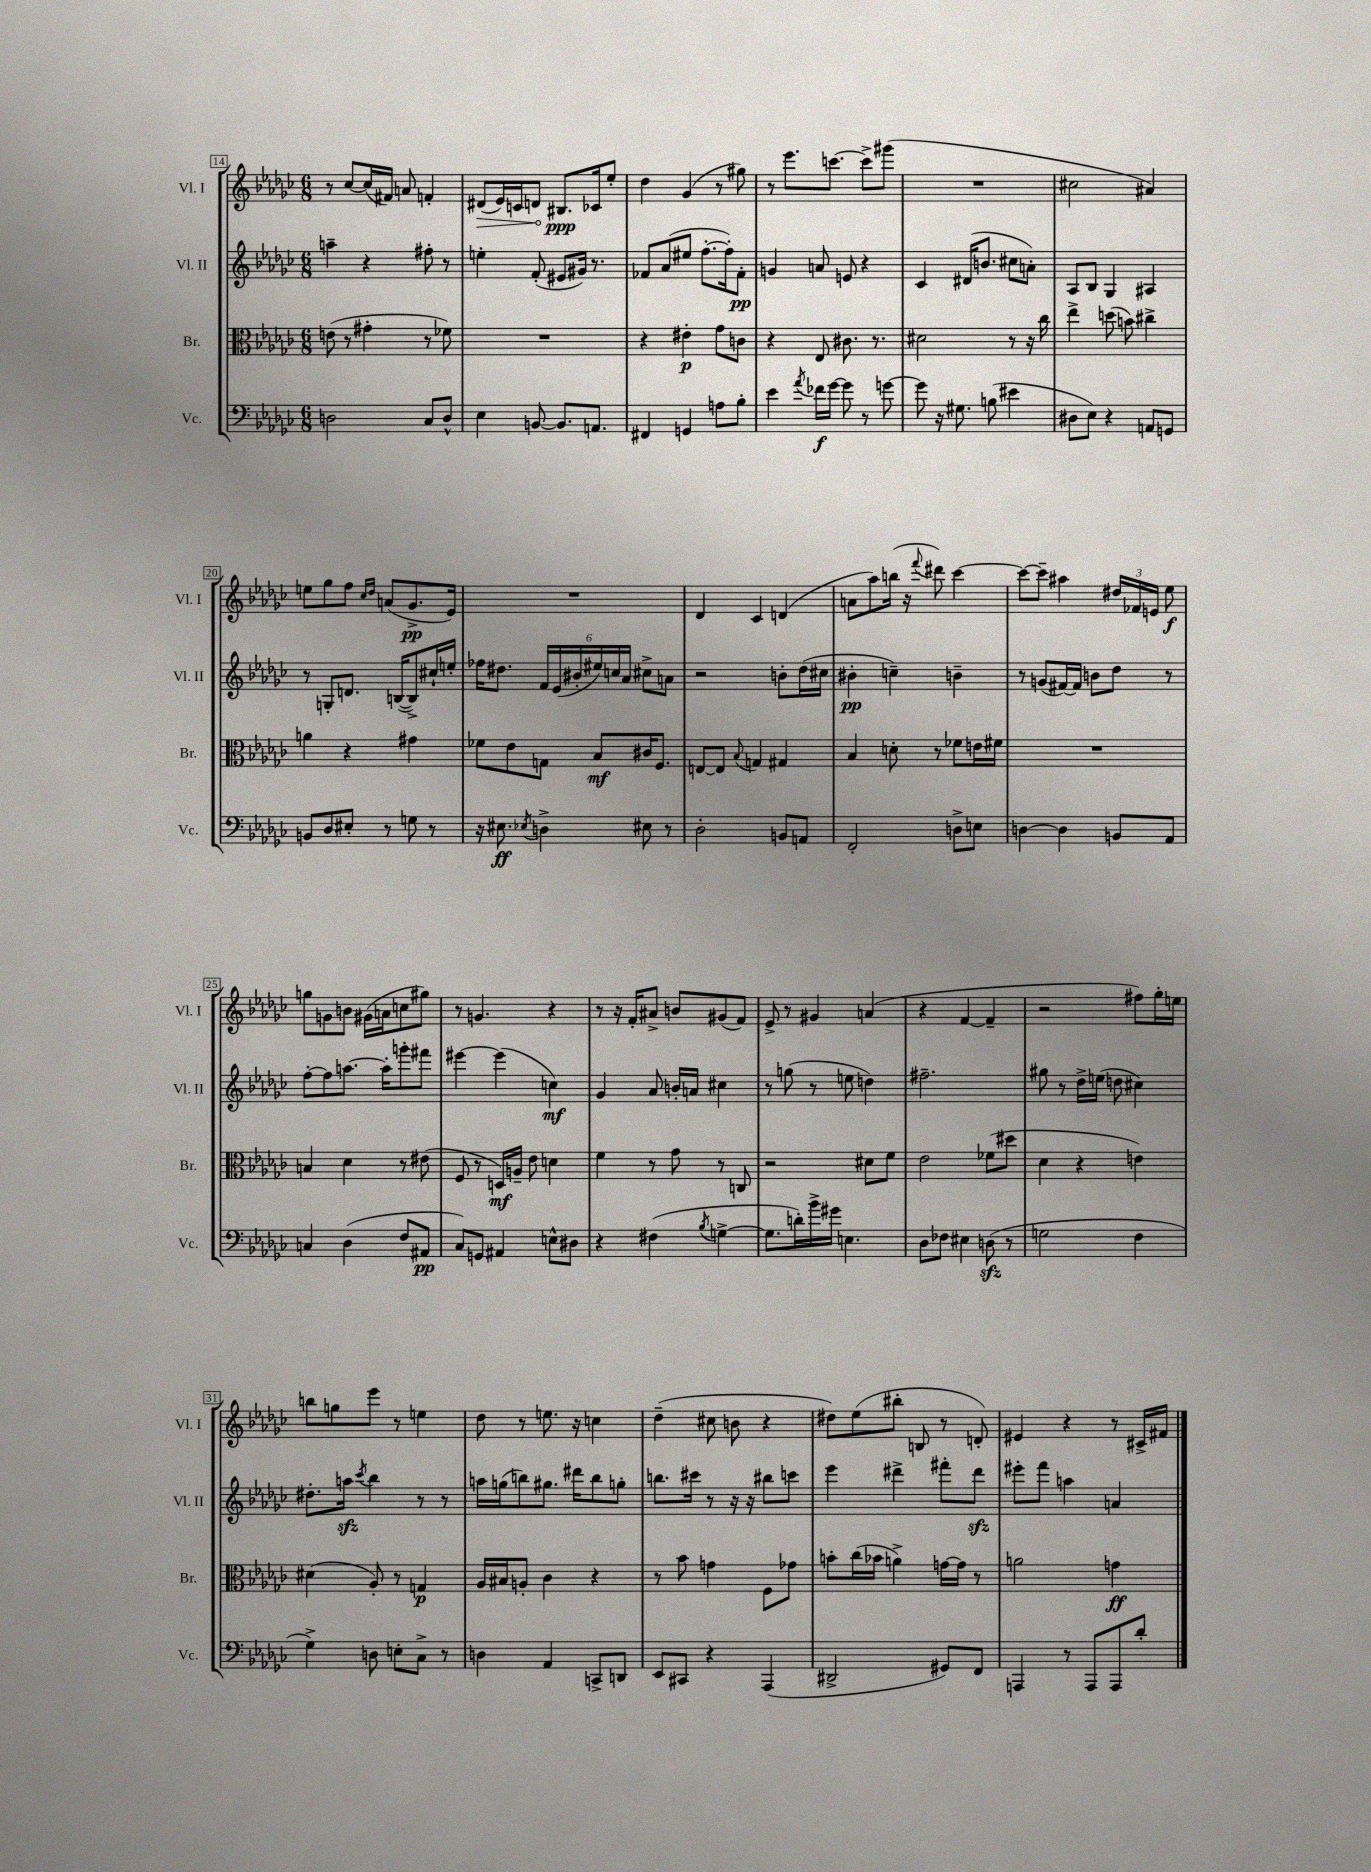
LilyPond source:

<<
\new StaffGroup <<
\new Staff = "s0" \with { instrumentName = "Vl. I" shortInstrumentName = "Vl. I" } {
    \clef treble \key ges \major \numericTimeSignature \time 6/8
    \autoBeamOff r8 ces''8[~ ces''16( fis'16]) a'8 f'4-. |
    \once \override Hairpin.circled-tip = ##t dis'8[\>( ees'16) c'16 d'8]\! bis8.[\ppp ces'16 ees''8]-. |
    des''4 ges'4( r8 gis''8) |
    r8 ees'''8.[ c'''8.]~ c'''8[-> gis'''8]( |
    R2. |
    cis''2 ais'4) |
    e''8[ ges''8 f''8] \grace { ces''16[ des''16] } a'8[( ges'8.->\pp ees'16]) |
    R2. |
    des'4 ces'4 d'4( |
    a'8[ aes''8) b''16]( r16 \appoggiatura { f'''8 } dis'''8) ces'''4~ |
    ces'''8[~ ces'''8]-- ais''4 \tuplet 3/2 { dis''16[ fes'16 e'16] } ees''8\f |
    g''8[ g'8 b'8] gis'16[( a'16 c''8 gis''8]) |
    r8 g'4. r4 |
    r8 r16 f'16[-. ais'8]-> b'8[ gis'8( f'8]) |
    ees'8-> r8 gis'4 a'4( |
    r4 f'4~ f'4-- |
    r2 fis''8[) ges''16-. e''16] |
    b''8[ g''8 ees'''8] r8 e''4 |
    des''8 r8 e''8. r16 c''4 |
    des''4--( cis''8 b'8 r4 |
    dis''8[) ees''8( bis''8]-. b8 r8 d'8-.) |
    eis'4 r4 r8 cis'16[-> fis'16] \bar "|." |
}
\new Staff = "s1" \with { instrumentName = "Vl. II" shortInstrumentName = "Vl. II" } {
    \clef treble \key ges \major \numericTimeSignature \time 6/8
    \autoBeamOff a''4-- r4 fis''8-. r8 |
    e''4-. f'8-.( eis'8[ gis'16]) r8. |
    fes'8[ aes'8( eis''8] f''8.[~-. f''16-.) fes'8]-.\pp |
    g'4 a'8 e'8 r4 |
    ces'4 dis'16[( b'8.] cis''8[ a'8]-.) |
    aes8[ bes8] ges4 ais4 |
    r8 g8[-. d'8.] b16[~( b8->) cis''16-! e''16]-. |
    fes''16[ dis''8.] \tuplet 6/4 { f'16[ ees'16( bis'16-. eis''16) c''16 aes'16] } cis''8[-> a'8] |
    r2 b'8[-. des''16( cis''16] |
    bis'4-.\pp c''4--) b'4-- |
    r8 g'8[( fis'16~) fis'16] b'8[ des''8] r8 |
    f''8[~-. f''8 a''8.]~ a''16[-. g'''8-. fis'''8] |
    eis'''4~ eis'''4( c''4\mf) |
    ges'4 aes'8 b'16[-. a'16] cis''4 |
    r8 g''8( r8 e''8 d''4) |
    fis''2.-- |
    gis''8 r8 des''16[-> e''16]( d''8 cis''4) |
    dis''8.[-. a''16]\sfz \acciaccatura { ces'''8 } bes''4 r8 r8 |
    a''16[ g''16( b''8) gis''8.] dis'''16[ b''8 g''8]-. |
    b''8.[ cis'''16] r8 r16 r16 bis''8[ c'''8] |
    ees'''4 dis'''4-> fis'''8[-. dis'''8]\sfz |
    eis'''8[-. f'''8] a''4 a'4 \bar "|." |
}
\new Staff = "s2" \with { instrumentName = "Br." shortInstrumentName = "Br." } {
    \clef alto \key ges \major \numericTimeSignature \time 6/8
    \autoBeamOff e'8( r8 gis'4-. r8 fes'8) |
    R2. |
    r4 eis'4-.\p ges'8[ c'8] |
    r4 ees8 cis'8. r8. |
    dis'2 r8 r16 ces''16 |
    ees''4-> d''8( b'8) cis''4-> |
    a'4 r4 gis'4 |
    fes'8[ ees'8 g8] bes8[\mf cis'16 f8.] |
    e8[~ e8] \appoggiatura { bes8 } g4 gis4 |
    bes4 d'8-. r8 fes'8[ e'16 fis'16] |
    R2. |
    b4 des'4 r8 eis'8( |
    f8 r8 d16[\mf) a16]-- ees'8 d'4 |
    f'4 r8 ges'8 r8 c8 |
    r2 dis'8[ f'8] |
    ees'2 fes'8[( dis''8] |
    des'4 r4 e'4) |
    dis'4( aes8-.) r8 g4\p |
    aes16[ bis16 a8]-. ces'4 r4 |
    r8 bes'8 g'4 f8[ ges'8] |
    b'8[-. ces''16( bes'16] a'4->) g'16[~ g'16] r8 |
    a'2 g'4\ff \bar "|." |
}
\new Staff = "s3" \with { instrumentName = "Vc." shortInstrumentName = "Vc." } {
    \clef bass \key ges \major \numericTimeSignature \time 6/8
    \autoBeamOff d2 ces8[ d8]-^ |
    ees4 b,8~ b,8.[ a,8.] |
    fis,4 g,4 a8[ bes8]-. |
    ees'4 \acciaccatura { aes'8 } fes'16[\f ges'16]~ ges'8 r8 g'8~ |
    g'8 r16 gis8. b8( eis'4 |
    dis8[ ees8]) r4 a,8[ g,8] |
    b,8[ des8 eis8]-. r8 g8 r8 |
    r16 eis8.\ff \acciaccatura { ees8 } d4-> eis8 r8 |
    des2-. b,8[ a,8] |
    f,2-. d8[-> e8] |
    d4~ d4 b,8[ aes,8] |
    c4 des4( f8[ ais,8]\pp |
    ces8[) g,8] ais,4 e8[-^ dis8] |
    r4 fis4( \acciaccatura { bes8 } g4~-> |
    g8.[ d'16-.) bes'16-> gis'16] e4. |
    des8[ fes8] eis4 d8\sfz( r8 |
    g2 f4 |
    ges4->) d8 e8[-. ces8]-> r8 |
    d4 aes,4 c,8[-> d,8] |
    ees,8[ cis,8] r4 aes,,4( |
    dis,2-> gis,8[) f,8] |
    a,,4 r8 a,,8[ a,,8 des'8]-. \bar "|." |
}
>>
>>
\layout { \context { \Score currentBarNumber = #14 \override BarNumber.stencil = #(make-stencil-boxer 0.1 0.3 ly:text-interface::print) } }
